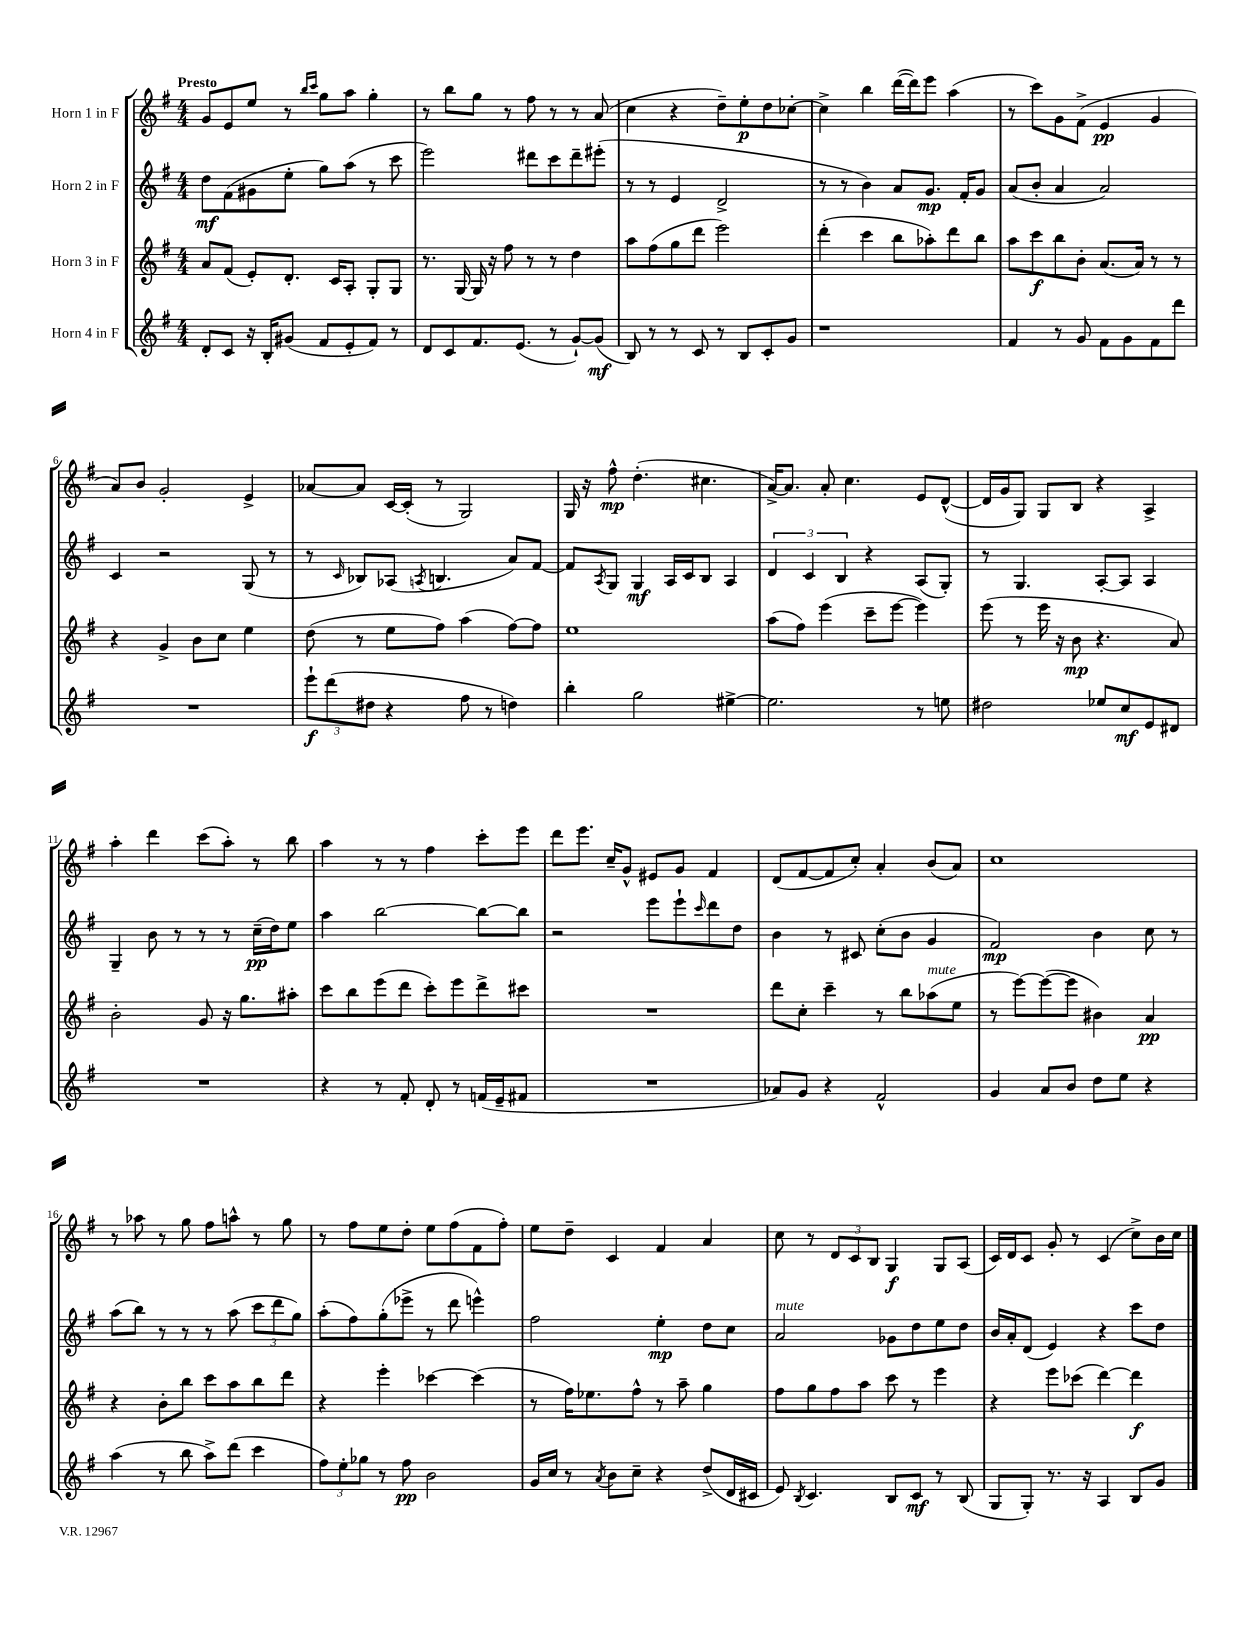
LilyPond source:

<<
\new StaffGroup <<
\new Staff = "s0" \with { instrumentName = "Horn 1 in F" } {
    \clef treble \key g \major \numericTimeSignature \time 4/4 \tempo "Presto"
    g'8 e'8 e''8 r8 \grace { b''16 c'''16 } g''8 a''8 g''4-. |
    r8 b''8 g''8 r8 fis''8 r8 r8 a'8( |
    c''4 r4 d''8--) e''8-.\p d''8 ces''8~-. |
    ces''4-> b''4 d'''16~( d'''16) e'''8 a''4( |
    r8 c'''8) g'8 fis'8->( e'4\pp g'4 |
    a'8) b'8 g'2-. e'4-> |
    aes'8~ aes'8 c'16~ c'16-.( r8 g2) |
    g16 r16 fis''8-^\mp d''4.-.( cis''4. |
    a'16~->) a'8. a'8-. c''4. e'8 d'8~-^( |
    d'16 g'16 g8) g8 b8 r4 a4-> |
    a''4-. d'''4 c'''8( a''8-.) r8 b''8 |
    a''4 r8 r8 fis''4 c'''8-. e'''8 |
    d'''8 e'''8. c''16-- g'8-^ eis'8 g'8 fis'4 |
    d'8( fis'8~ fis'8 c''8-.) a'4-. b'8( a'8) |
    c''1 |
    r8 aes''8 r8 g''8 fis''8 a''8-^ r8 g''8 |
    r8 fis''8 e''8 d''8-. e''8 fis''8( fis'8 fis''8-.) |
    e''8 d''8-- c'4 fis'4 a'4 |
    c''8 r8 \tuplet 3/2 { d'8 c'8 b8 } g4\f g8 a8( |
    c'16) d'16 c'8 g'8-. r8 c'4( c''8->) b'16 c''16 \bar "|." |
}
\new Staff = "s1" \with { instrumentName = "Horn 2 in F" } {
    \clef treble \key g \major \numericTimeSignature \time 4/4
    d''8\mf fis'8( gis'8 e''8-. g''8) a''8( r8 c'''8 |
    e'''2) dis'''8 c'''8 dis'''8-- eis'''8-.( |
    r8 r8 e'4 d'2-> |
    r8 r8 b'4) a'8 g'8.\mp fis'16-. g'8 |
    a'8( b'8-. a'4 a'2) |
    c'4 r2 g8( r8 |
    r8 \grace { c'16 } bes8) aes8( \acciaccatura { a8 } b4. a'8) fis'8~ |
    fis'8 \acciaccatura { a8 } g8 g4\mf a16 c'16 b8 a4 |
    \tuplet 3/2 { d'4 c'4 b4 } r4 a8( g8-.) |
    r8 g4. a8~-. a8 a4 |
    g4-- b'8 r8 r8 r8 c''16--\pp( d''16) e''8 |
    a''4 b''2~ b''8~ b''8 |
    r2 e'''8 e'''8-! \grace { c'''16 } d'''8 d''8 |
    b'4 r8 cis'8 c''8-.( b'8 g'4 |
    fis'2\mp) b'4 c''8 r8 |
    a''8( b''8) r8 r8 r8 a''8( \tuplet 3/2 { c'''8 d'''8 g''8) } |
    a''8-.( fis''8) g''8-.( ees'''8-> r8 d'''8 e'''4-^) |
    fis''2 e''4-.\mp d''8 c''8 |
    a'2^\markup { \italic "mute" } ges'8 d''8 e''8 d''8 |
    b'16 a'16-. d'8( e'4) r4 c'''8 d''8 \bar "|." |
}
\new Staff = "s2" \with { instrumentName = "Horn 3 in F" } {
    \clef treble \key g \major \numericTimeSignature \time 4/4
    a'8 fis'8( e'8-.) d'8.-. c'16 a8-. g8-. g8 |
    r8. g16~ g16 r16 fis''8 r8 r8 d''4 |
    a''8 fis''8( g''8 d'''8 e'''2) |
    d'''4-.( c'''4 b''8 aes''8-.) d'''8 b''8 |
    a''8 c'''8\f b''8 b'8-. a'8.( a'16) r8 r8 |
    r4 g'4-> b'8 c''8 e''4 |
    d''8( r8 e''8 fis''8) a''4( fis''8~) fis''8 |
    e''1 |
    a''8( fis''8) e'''4( c'''8-- e'''8~ e'''4) |
    e'''8( r8 e'''16 r16 b'8\mp r4. a'8) |
    b'2-. g'8 r16 g''8. ais''8-. |
    c'''8 b''8 e'''8( d'''8 c'''8-.) e'''8 d'''8-> cis'''8 |
    R1 |
    d'''8 c''8-. c'''4-- r8 b''8 aes''8^\markup { \italic "mute" }( e''8 |
    r8 e'''8~) e'''8~( e'''8 bis'4) a'4\pp |
    r4 b'8-. b''8 c'''8 a''8 b''8 d'''8 |
    r4 e'''4-. ces'''4~ ces'''4( |
    r8 fis''16) ees''8. fis''8-^ r8 a''8-- g''4 |
    fis''8 g''8 fis''8 a''8 c'''8 r8 e'''4 |
    r4 e'''8 ces'''8( d'''4~) d'''4\f \bar "|." |
}
\new Staff = "s3" \with { instrumentName = "Horn 4 in F" } {
    \clef treble \key g \major \numericTimeSignature \time 4/4
    d'8-. c'8 r16 b16-. gis'8( fis'8 e'8-. fis'8) r8 |
    d'8 c'8 fis'8. e'8.( r8 g'8~-!) g'8\mf( |
    b8) r8 r8 c'8 r8 b8 c'8-. g'8 |
    r1 |
    fis'4 r8 g'8 fis'8 g'8 fis'8 d'''8 |
    R1 |
    \tuplet 3/2 { e'''8-!\f d'''8( dis''8 } r4 fis''8 r8 d''4) |
    b''4-. g''2 eis''4~-> |
    eis''2. r8 e''8 |
    dis''2 ees''8 c''8\mf e'8 dis'8 |
    R1 |
    r4 r8 fis'8-. d'8-. r8 f'16( e'16-- fis'8 |
    R1 |
    aes'8) g'8 r4 fis'2-^ |
    g'4 a'8 b'8 d''8 e''8 r4 |
    a''4( r8 b''8 a''8->) d'''8( c'''4 |
    \tuplet 3/2 { fis''8) e''8-. ges''8 } r8 fis''8\pp b'2 |
    g'16 c''16 r8 \acciaccatura { a'8 } b'8 c''8-- r4 d''8->( d'16 cis'16 |
    e'8) \acciaccatura { b8 } c'4. b8 c'8\mf r8 b8( |
    g8 g8-.) r8. r16 a4 b8 g'8 \bar "|." |
}
>>
>>
